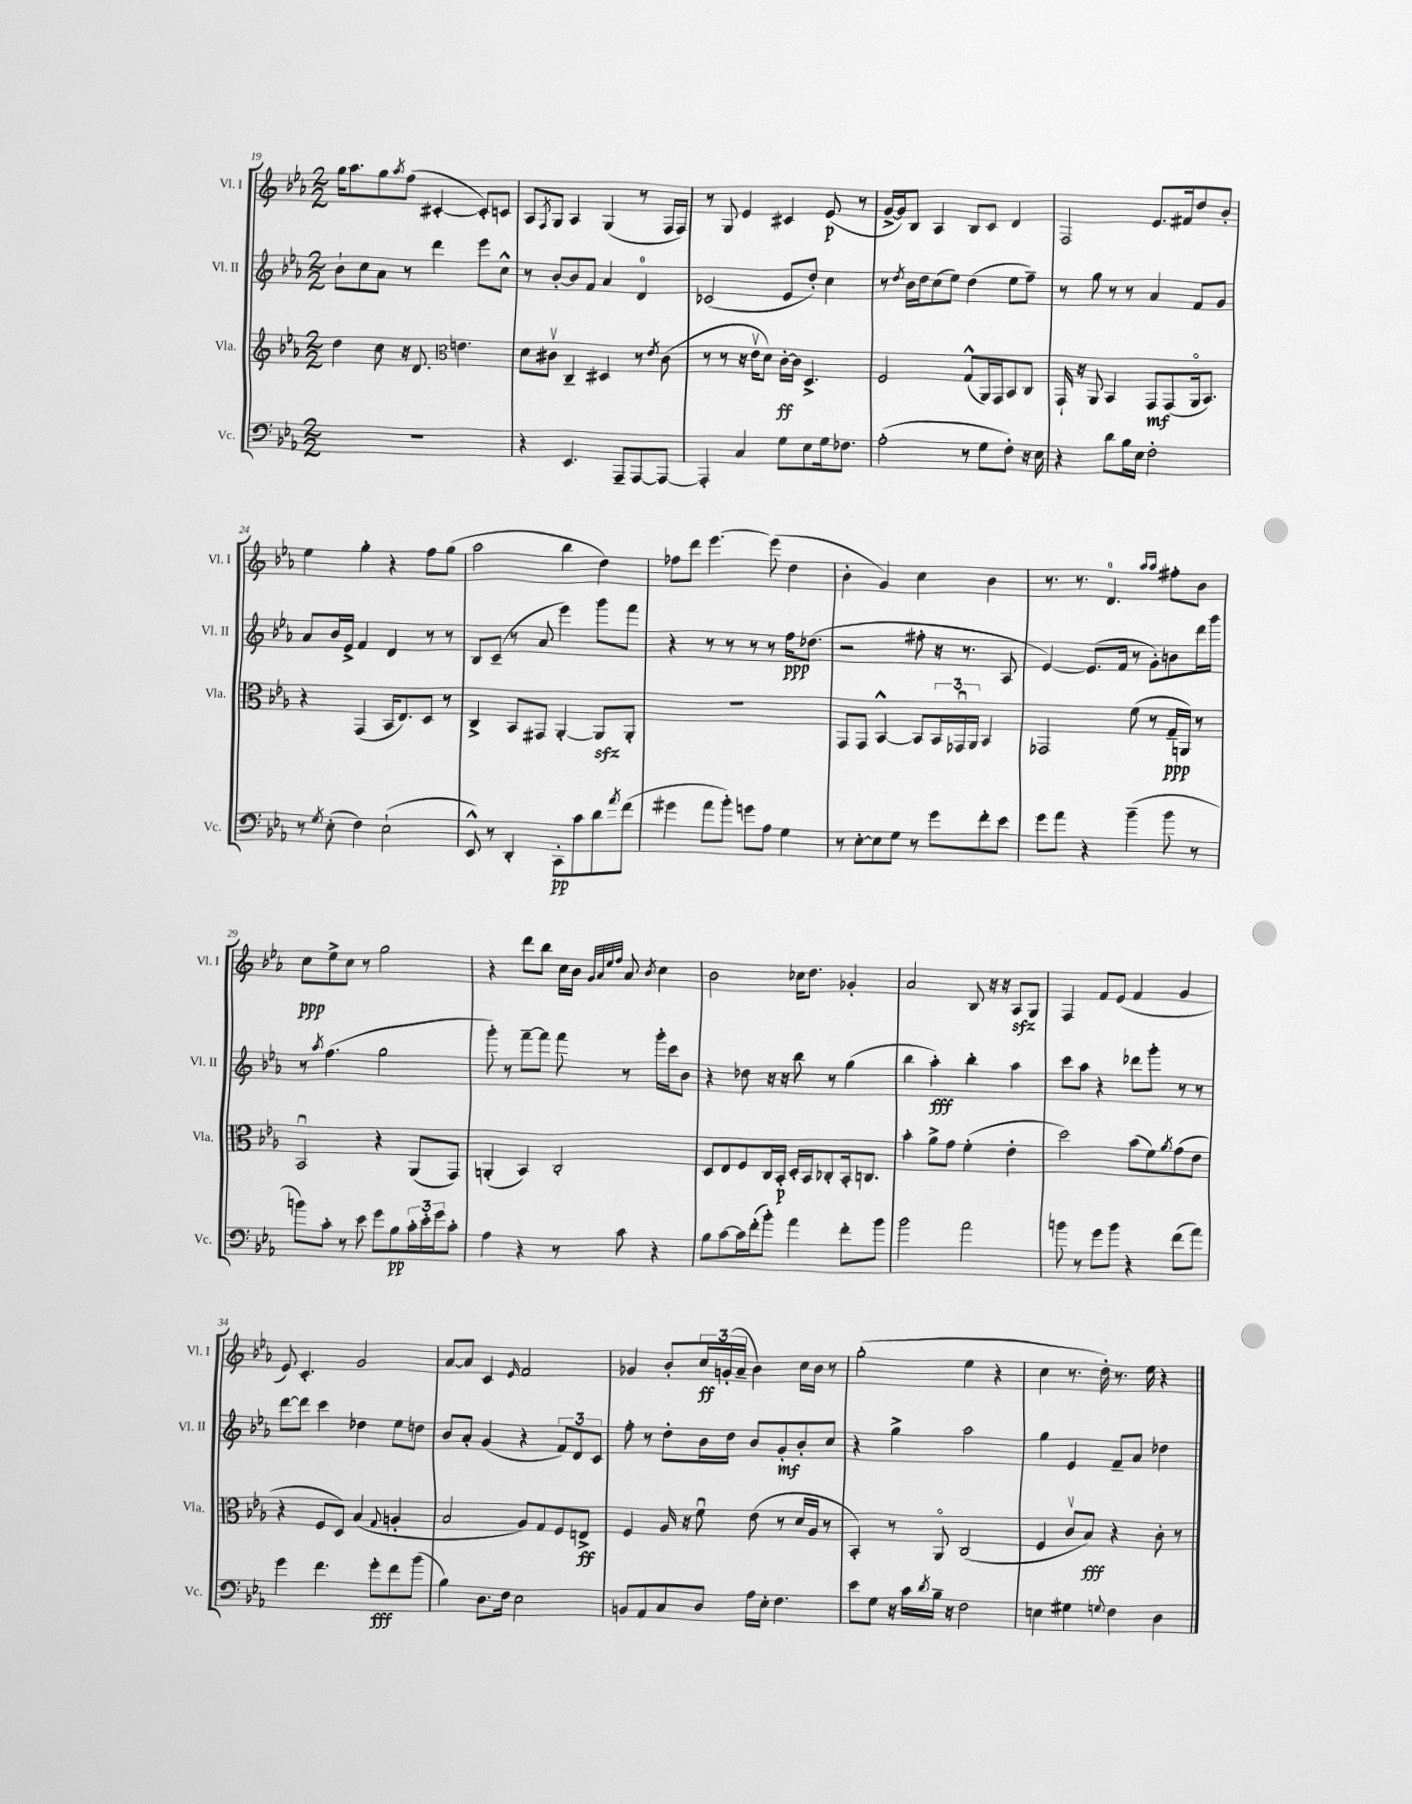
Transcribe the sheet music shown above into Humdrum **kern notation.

**kern	**dynam	**kern	**dynam	**kern	**dynam	**kern	**dynam
*part4	*part4	*part3	*part3	*part2	*part2	*part1	*part1
*staff4	*staff4	*staff3	*staff3	*staff2	*staff2	*staff1	*staff1
*I"Vc.	*	*I"Vla.	*	*I"Vl. II	*	*I"Vl. I	*
*I'Vc.	*	*I'Vla.	*	*I'Vl. II	*	*I'Vl. I	*
*clefF4	*	*clefG2	*	*clefG2	*	*clefG2	*
*k[b-e-a-]	*	*k[b-e-a-]	*	*k[b-e-a-]	*	*k[b-e-a-]	*
*M2/2	*	*M2/2	*	*M2/2	*	*M2/2	*
=19	=19	=19	=19	=19	=19	=19	=19
1r	.	4dd\	.	8b-`\L	.	16gg\KL	.
.	.	.	.	.	.	8.aa-\	.
.	.	.	.	8cc\	.	.	.
.	.	8cc\	.	8a-\J	.	8gg\	.
.	.	.	.	.	.	8qaa-/	.
.	.	16r	.	8r	.	(8ff\J	.
.	.	8.d/	.	.	.	.	.
.	.	.	.	4ddd\	.	[4c#X'/	.
*	*	*clefC3	*	*	*	*	*
.	.	4.en\	.	.	.	.	.
.	.	.	.	8eee-\L	.	8c#'/L])	.
.	.	.	.	8cc^^\J	.	8cn/J	.
=20	=20	=20	=20	=20	=20	=20	=20
4r	.	8d\L	.	8r	.	8A-/L	.
.	.	.	.	.	.	8qF/	.
.	.	8c#Xv\J	.	[8b-'/L	.	8G/J	.
4.EE-/	.	4C~/	.	8b-/]	.	4A-/	.
.	.	.	.	8f/J	.	.	.
.	.	4D#X/	.	4a-/	.	(4G/	.
8AAA-~/L	.	.	.	.	.	.	.
[8AAA-/	.	8r	.	4d/	.	8r	.
.	.	8qe-/	.	.	.	.	.
8AAA-/J_	.	(8c#\	.	.	.	16F/LL	.
.	.	.	.	.	.	16F/JJ)	.
=21	=21	=21	=21	=21	=21	=21	=21
4AAA-'/]	.	8r	.	(2c-X/	.	8r	.
.	.	8r	.	.	.	8G/	.
4C/	.	16r	.	.	.	4e-/	.
.	.	16e-v\KL	.	.	.	.	.
.	.	8d\J)	.	.	.	.	.
8G\L	.	[16c'\LL	ff	8e-/L	.	4c#X/	.
.	.	16c\JJ]	.	.	.	.	.
8E-\	.	4.D^/	.	8dd'/J)	.	.	.
16G\k	.	.	.	4cc\	.	(8e-/	p
8.F-X\J	.	.	.	.	.	.	.
.	.	.	.	.	.	8r	.
=22	=22	=22	=22	=22	=22	=22	=22
(2A-'\	.	2F/	.	8r	.	[16g^/LL	.
.	.	.	.	.	.	16g/J])	.
.	.	.	.	8qdd/	.	.	.
.	.	.	.	16b-\LL	.	8B-/J	.
.	.	.	.	16dd\J	.	.	.
.	.	.	.	(8cc\	.	4A-/	.
.	.	.	.	8ee-\J)	.	.	.
8r	.	(8G^^/L	.	(4dd\	.	8B-/L	.
8G\L	.	16AA-/L)	.	.	.	8c/J	.
.	.	16GG/J	.	.	.	.	.
8F'\J)	.	8BB-/	.	8ee-\L	.	4d/	.
16r	.	8C/J	.	8ff~\J)	.	.	.
16E-\	.	.	.	.	.	.	.
=23	=23	=23	=23	=23	=23	=23	=23
4r	.	16GG`/	.	8r	.	2F/	.
.	.	16r	.	.	.	.	.
.	.	8AA-/	.	8gg\	.	.	.
8d\L	.	4BB-/	.	8r	.	.	.
16B-\L	.	.	.	8r	.	.	.
16E-\JJ	.	.	.	.	.	.	.
2F'\	.	8GG/L	mf	4a-/	.	8.e-/L	.
.	.	(8GG/	.	.	.	.	.
.	.	.	.	.	.	16f#X/k	.
.	.	16AA-/k	.	8f/L	.	8dd/	.
.	.	8.BB-/J)	.	.	.	.	.
.	.	.	.	8g/J	.	8b-'/J	.
!!LO:LB:g=z
=24	=24	=24	=24	=24	=24	=24	=24
8r	.	4r	.	8a-/L	.	4ee-\	.
8qG/	.	.	.	.	.	.	.
(8E-'\	.	.	.	16b-/L	.	.	.
.	.	.	.	16e-^/JJ	.	.	.
4F\)	.	(4GG/	.	4f/	.	4gg'\	.
(2E-`\	.	16BB-/KL	.	4d/	.	4r	.
.	.	8.E-/)	.	.	.	.	.
.	.	8D/J	.	8r	.	8ff\L	.
.	.	8r	.	8r	.	(8gg\J	.
=25	=25	=25	=25	=25	=25	=25	=25
8EE-^^/)	.	4C^/	.	8B-/L	.	2aa-\	.
8r	.	.	.	(8c~/J	.	.	.
4DD'/	.	8BB-/L	.	8r	.	.	.
.	.	8GG#X/J	.	8a-/	.	.	.
8CC'\L	pp	[4AA-'/	.	4eee-\)	.	4bb-\	.
8c\	.	.	.	.	.	.	.
8d\	.	8AA-zz/L]	.	8ggg\L	.	4dd\)	.
8qa-/	.	.	.	.	.	.	.
(8f\J	.	8AA-'/J	.	8fff\J	.	.	.
=26	=26	=26	=26	=26	=26	=26	=26
4g#X\	.	1r	.	4r	.	8ff-X\L	.
.	.	.	.	.	.	8ddd\J	.
8a-\L	.	.	.	8r	.	[4.eee-\	.
8b-'\J)	.	.	.	8r	.	.	.
8gn\L	.	.	.	8r	.	.	.
8A-\J	.	.	.	8r	.	(8eee-\]	.
4G\	.	.	.	16ff\KL	ppp	4dd\	.
.	.	.	.	(8.dd-X\J	.	.	.
=27	=27	=27	=27	=27	=27	=27	=27
8r	.	8GG/L	.	2r	.	4b-'\	.
[8E-'\L	.	8GG/J	.	.	.	.	.
8E-\]	.	[4BB-^^/	.	.	.	4g/)	.
8G\J	.	.	.	.	.	.	.
8r	.	8BB-/L]	.	8ff#X'\	.	4cc\	.
8g\L	.	24BB-/L	.	16r	.	.	.
.	.	24GG-Xu/	.	.	.	.	.
.	.	.	.	8.r	.	.	.
.	.	24AA-/JJ	.	.	.	.	.
8f'\	.	4BB-/	.	.	.	4b-\	.
8e-\J	.	.	.	8A-/	.	.	.
=28	=28	=28	=28	=28	=28	=28	=28
8g\L	.	2GG-X/	.	[4e-/)	.	8.r	.
8a-\J	.	.	.	.	.	.	.
.	.	.	.	.	.	8.r	.
4r	.	.	.	(8.e-/L]	.	.	.
.	.	.	.	.	.	4.d/	.
.	.	.	.	16f/Jk	.	.	.
(4b-~\	.	(8f\	.	8r	.	.	.
.	.	8r	.	8g'\L)	.	.	.
.	.	.	.	.	.	16qqaa-/LL	.
.	.	.	.	.	.	16qqaa-/JJ	.
8b-\	.	16G~/LL	ppp	8bn\	.	8ff#X'\L	.
.	.	16AAn/JJ)	.	.	.	.	.
8r	.	8r	.	16ddd\L	.	8b-\J	.
.	.	.	.	16ggg\JJ	.	.	.
!!LO:LB:g=z
=29	=29	=29	=29	=29	=29	=29	=29
8bn\L)	.	2BB-u/	.	8r	.	8cc\L	ppp
.	.	.	.	8qaa-/	.	.	.
8c'\J	.	.	.	(4.ff\	.	8ee-^\	.
8r	.	.	.	.	.	8cc\J	.
8e-\	.	.	.	.	.	8r	.
8g\L	.	4r	.	2gg\	.	2gg\	.
8B-\	pp	.	.	.	.	.	.
24c'\L	.	(8AA-/L	.	.	.	.	.
24e-'\	.	.	.	.	.	.	.
24g\J	.	.	.	.	.	.	.
8c'\J	.	8GG/J)	.	.	.	.	.
=30	=30	=30	=30	=30	=30	=30	=30
4A-\	.	(4AAn'/	.	8ggg'\)	.	4r	.
.	.	.	.	8r	.	.	.
4r	.	4BB-/)	.	[8fff~\L	.	8ddd\L	.
.	.	.	.	8fff\J]	.	8bb-\J	.
8r	.	2C'/	.	8fff\	.	16cc\LL	.
.	.	.	.	.	.	16b-\JJ	.
.	.	.	.	.	.	32qqg/LLL	.
.	.	.	.	.	.	32qqa-/	.
.	.	.	.	.	.	32qqee-/	.
.	.	.	.	.	.	32qqff/JJJ	.
8c\	.	.	.	8r	.	8a-/	.
.	.	.	.	.	.	8qb-/	.
4r	.	.	.	16ggg'\LL	.	4cc\	.
.	.	.	.	16ccc\J	.	.	.
.	.	.	.	8b-\J	.	.	.
=31	=31	=31	=31	=31	=31	=31	=31
8B-\L	.	8D/L	.	4r	.	2b-\	.
[8c\	.	8E-/	.	.	.	.	.
16c\L]	.	8F/	.	8dd-X\	.	.	.
(16f'\J	.	.	.	.	.	.	.
8b-'\J)	.	16C/L	.	16r	.	.	.
.	.	16BB-'/JJ	p	16r	.	.	.
4a-\	.	16D'/LL	.	8bb-\	.	16cc-X\KL	.
.	.	16BB-/J	.	.	.	8.dd\J	.
.	.	8C-X'/	.	8r	.	.	.
8f'\L	.	16BB-'/k	.	(4gg\	.	4g-X'/	.
.	.	8.Cn/J	.	.	.	.	.
8b-\J	.	.	.	.	.	.	.
=32	=32	=32	=32	=32	=32	=32	=32
2b-\	.	4b-'\	.	4bb-\	.	2a-/	.
.	.	8a-^\L	.	4aa-'\)	fff	.	.
.	.	8g\J	.	.	.	.	.
2a-\	.	(4f'\	.	4bb-'\	.	8B-/	.
.	.	.	.	.	.	16r	.
.	.	.	.	.	.	16r	.
.	.	4e-'\	.	4aa-\	.	8A-zz/L	.
.	.	.	.	.	.	8G/J	.
=33	=33	=33	=33	=33	=33	=33	=33
8bn\	.	2dd\)	.	8ccc\L	.	4F/	.
8r	.	.	.	8aa-\J	.	.	.
8g\L	.	.	.	4r	.	8f/L	.
8b\J	.	.	.	.	.	(8e-/J	.
4r	.	(8b-\L	.	8ddd-X\L	.	4f/	.
.	.	8f\)	.	8ggg'\J	.	.	.
.	.	8qa-/	.	.	.	.	.
(8f\L	.	(8g\	.	8r	.	4g/	.
8a-\J)	.	8e-\J	.	8r	.	.	.
!!LO:LB:g=z
=34	=34	=34	=34	=34	=34	=34	=34
4g\	.	4r	.	[8ddd\L	.	8e-/)	.
.	.	.	.	8ddd\J]	.	4.c'/	.
4.f\	.	8F/L	.	4ccc\	.	.	.
.	.	8D/J)	.	.	.	.	.
.	.	(4B-/	.	4dd-X\	.	2g/	.
8g'\L	fff	.	.	.	.	.	.
.	.	8qqG/	.	.	.	.	.
8f\	.	4An'/	.	8ee-\L	.	.	.
(8b-\J	.	.	.	8ddn\J	.	.	.
=35	=35	=35	=35	=35	=35	=35	=35
4B-\)	.	2B-/	.	8b-/L	.	[8a-/L	.
.	.	.	.	8a-'/J	.	8a-/J]	.
8.D\L	.	.	.	(4g/	.	4c/	.
16F\Jk	.	.	.	.	.	.	.
.	.	.	.	.	.	16qqe-/	.
2E-\	.	8A-/L)	.	4r	.	2f/	.
.	.	8G/	.	.	.	.	.
.	.	8F/	.	12f/L)	.	.	.
.	.	.	.	12d/	.	.	.
.	.	8En^/J	ff	.	.	.	.
.	.	.	.	12c/J	.	.	.
=36	=36	=36	=36	=36	=36	=36	=36
8BBn/L	.	4F/	.	8ff'\	.	4g-X/	.
8AA-/	.	.	.	8r	.	.	.
8C/	.	16A-/	.	8dd'\L	.	8b-'/L	.
.	.	16r	.	.	.	.	.
8D/J	.	8fu\	.	16b-\L	.	24cc/L	ff
.	.	.	.	.	.	(24gn'/	.
.	.	.	.	16dd\JJ	.	.	.
.	.	.	.	.	.	24a-~/JJ	.
16A-\LL	.	(8e-\	.	8b-/L	.	4b-\)	.
16E-'\JJ	.	.	.	.	.	.	.
4.F\	.	8r	.	8g'/	mf	.	.
.	.	16d/LL	.	8b-'/	.	16cc\LL	.
.	.	16A-/JJ	.	.	.	16b-\JJ	.
.	.	8r	.	8cc/J	.	8r	.
=37	=37	=37	=37	=37	=37	=37	=37
8e-\L	.	4BB-'/)	.	4r	.	(2gg'\	.
8G\J	.	.	.	.	.	.	.
16r	.	8r	.	4gg^\	.	.	.
16c\LL	.	.	.	.	.	.	.
8qd/	.	.	.	.	.	.	.
16B-~\JJ	.	8AA-/	.	.	.	.	.
16r	.	.	.	.	.	.	.
2F\	.	(2C/	.	2aa-\	.	4ee-\	.
.	.	.	.	.	.	4r	.
=38	=38	=38	=38	=38	=38	=38	=38
4En\	.	4F/	.	4gg\	.	4cc\	.
4G#X\	.	8cv/L	.	4e-/	.	8.r	.
.	.	8B-/J)	fff	.	.	.	.
.	.	.	.	.	.	16dd'\)	.
8qqGn/	.	.	.	.	.	.	.
4F\	.	4r	.	8f~/L	.	8.r	.
.	.	.	.	8a-/J	.	.	.
.	.	.	.	.	.	16ee-\	.
4D\	.	8c'\	.	4dd-X\	.	4r	.
.	.	8r	.	.	.	.	.
==	==	==	==	==	==	==	==
*-	*-	*-	*-	*-	*-	*-	*-
